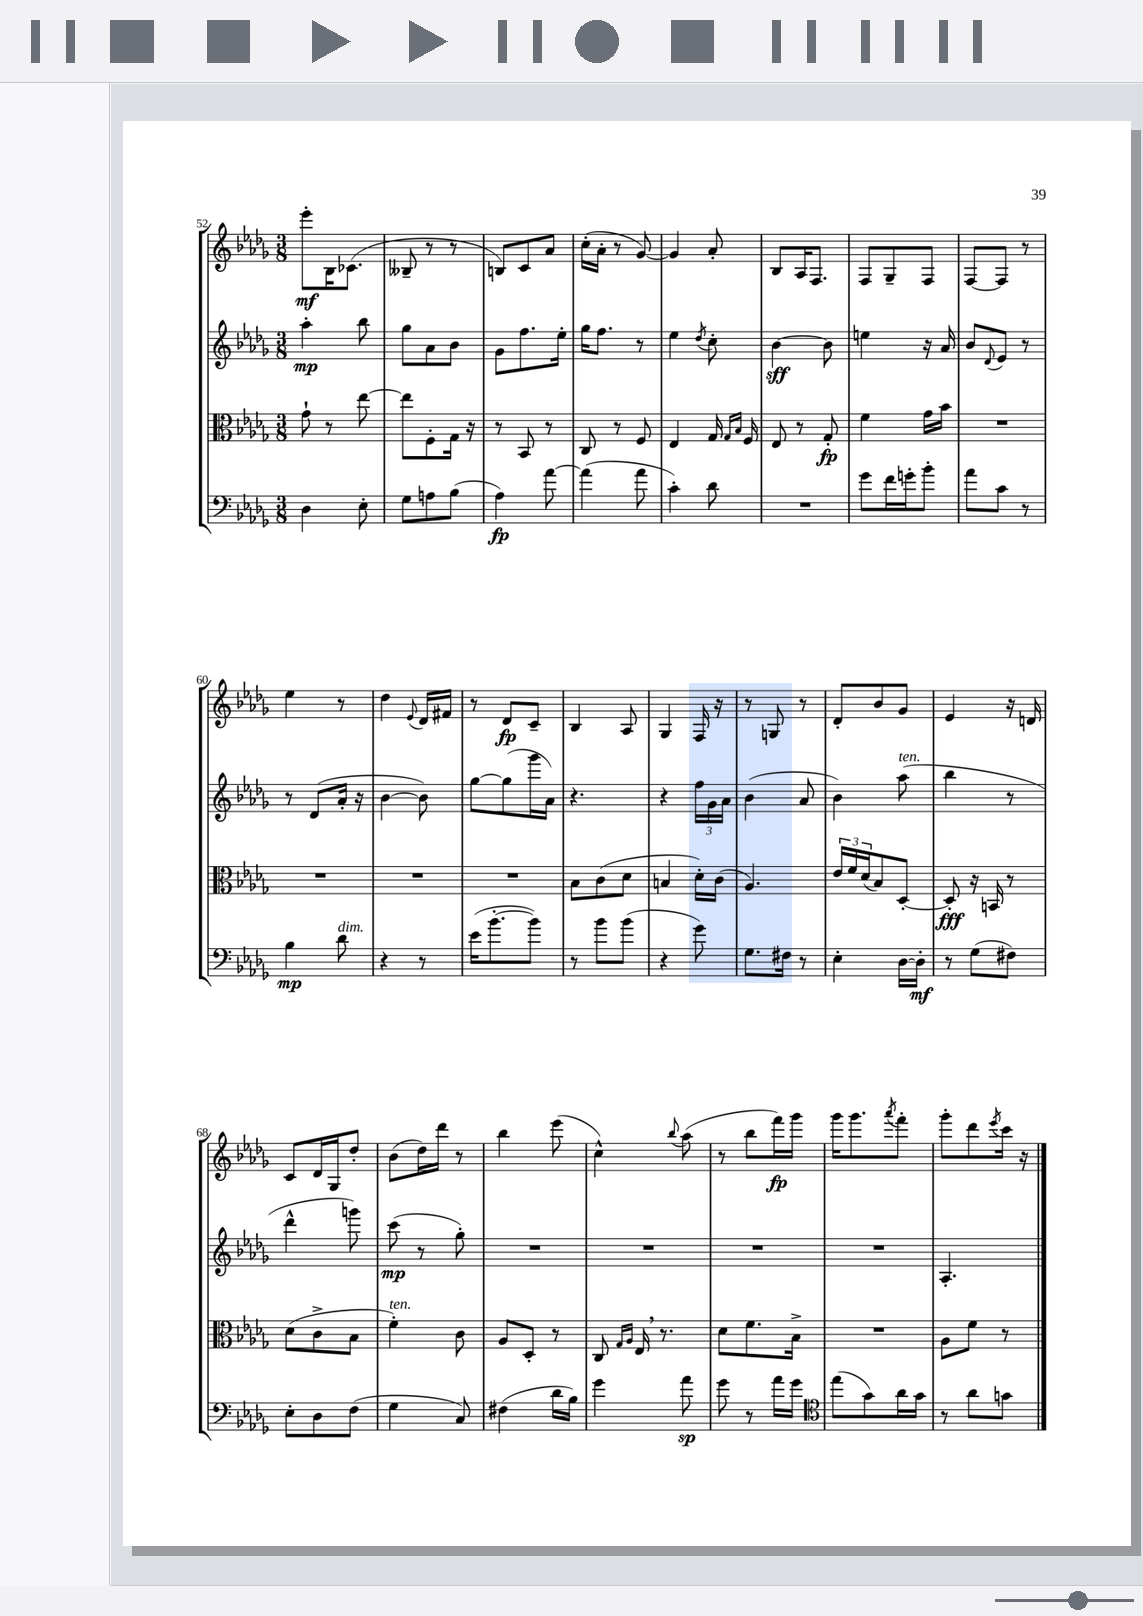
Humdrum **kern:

**kern	**kern	**kern	**kern
*staff4	*staff3	*staff2	*staff1
*clefF4	*clefC3	*clefG2	*clefG2
*k[b-e-a-d-g-]	*k[b-e-a-d-g-]	*k[b-e-a-d-g-]	*k[b-e-a-d-g-]
*M3/8	*M3/8	*M3/8	*M3/8
4D-	8g-`	4aa-'	8eee-'
.	8r	.	16B-
.	.	.	(8.c-
8E-'	[8ee-	8bb-	.
=	=	=	=
8G-	8ee-]	8gg-	8B--~
8A	8F'	8a-	8r
(8B-	16G-	8b-	8r
.	16r	.	.
=	=	=	=
4A-)	8r	8g-	8B)
.	8BB-	8.ff	8c
[8a-	8r	.	8a-
.	.	16ee-'	.
=	=	=	=
(4a-]	8C	16gg-	(16cc'
.	.	8.ff	16a-'
.	8r	.	8r
8a-	8F	8r	[8g-)
=	=	=	=
4c')	4E-	4ee-	4g-]
.	.	8qdd-	.
8d-	16G-	8cc'	8a-'
.	16qqG-	.	.
.	16qqB-	.	.
.	16F	.	.
=	=	=	=
4.r	8E-	[4b-	8B-
.	8r	.	16A-
.	.	.	8.F
.	8G-'	8b-]	.
=	=	=	=
8g-	4f	4ee	8F
16f	.	.	8G-~
16g'	.	.	.
8b-'	16g-	16r	8F
.	16b-	16a-	.
=	=	=	=
8a-	4.r	8b-	[8F
.	.	8qqd-	.
8c	.	8e-	8F]
8r	.	8r	8r
=	=	=	=
4B-	4.r	8r	4ee-
.	.	(8d-	.
8d-	.	16a-'	8r
.	.	16r	.
=	=	=	=
4r	4.r	[4b-	4dd-
.	.	.	8qqe-
8r	.	8b-])	16d-
.	.	.	16f#
=	=	=	=
(16e-	4.r	[8gg-	8r
[8.b-'	.	.	.
.	.	(8gg-]	8d-
8b-])	.	16ggg-	8c~
.	.	16a-)	.
=	=	=	=
8r	8B-	4.r	4B-
8b-	(8c	.	.
(8b-	8d-	.	8A-
=	=	=	=
4r	4B	4r	4G-
8g-)	16d-')	24ff	16F
.	.	24g-	.
.	(16c	.	16r
.	.	24a-	.
=	=	=	=
8.G-	4.A-)	(4b-	8r
.	.	.	8G
16F#	.	.	.
8r	.	8a-	8r
=	=	=	=
4E-'	24e-	4b-)	8d-'
.	24f	.	.
.	(24d-	.	.
.	8B-)	.	8b-
[16D-	[8D-'	(8aa-	8g-
16D-']	.	.	.
=	=	=	=
8r	8D-']	4bb-	4e-
(8G-	16r	.	.
.	16BB	.	.
8F#)	8r	8r	16r
.	.	.	16d
=	=	=	=
8E-'	(8d-	4ddd-^^	8c
8D-	8c^	.	16d-
.	.	.	16G-
(8F	8B-	8ggg)	8dd-'
=	=	=	=
4G-	4f')	(8ccc	(8b-
.	.	8r	16dd-)
.	.	.	16ddd-
8C)	8c	8gg-')	8r
=	=	=	=
(4F#	8A-	4.r	4bb-
.	8D-'	.	.
16d-	8r	.	(8eee-
16B-)	.	.	.
=	=	=	=
4g-	8C	4.r	4cc^^)
.	16qqG-	.	.
.	16qqA-	.	.
.	16E-	.	.
.	8.r	.	.
.	.	.	8qqbb-
8a-	.	.	(8aa-
=	=	=	=
8g-	8d-	4.r	8r
8r	8.f	.	8bb-
16a-	.	.	16fff)
16g-	16B-^	.	16ggg-
=	=	=	=
*clefC4	*	*	*
(8ee-	4.r	4.r	16ggg-
.	.	.	8.ggg-
8g-)	.	.	.
.	.	.	8qaaa-
16a-	.	.	8fff'
16g-	.	.	.
=	=	=	=
8r	8A-	4.A-'	8ggg-'
8a-	8f	.	8ddd-
.	.	.	8qeee-
8g	8r	.	16ccc
.	.	.	16r
==	==	==	==
*-	*-	*-	*-
